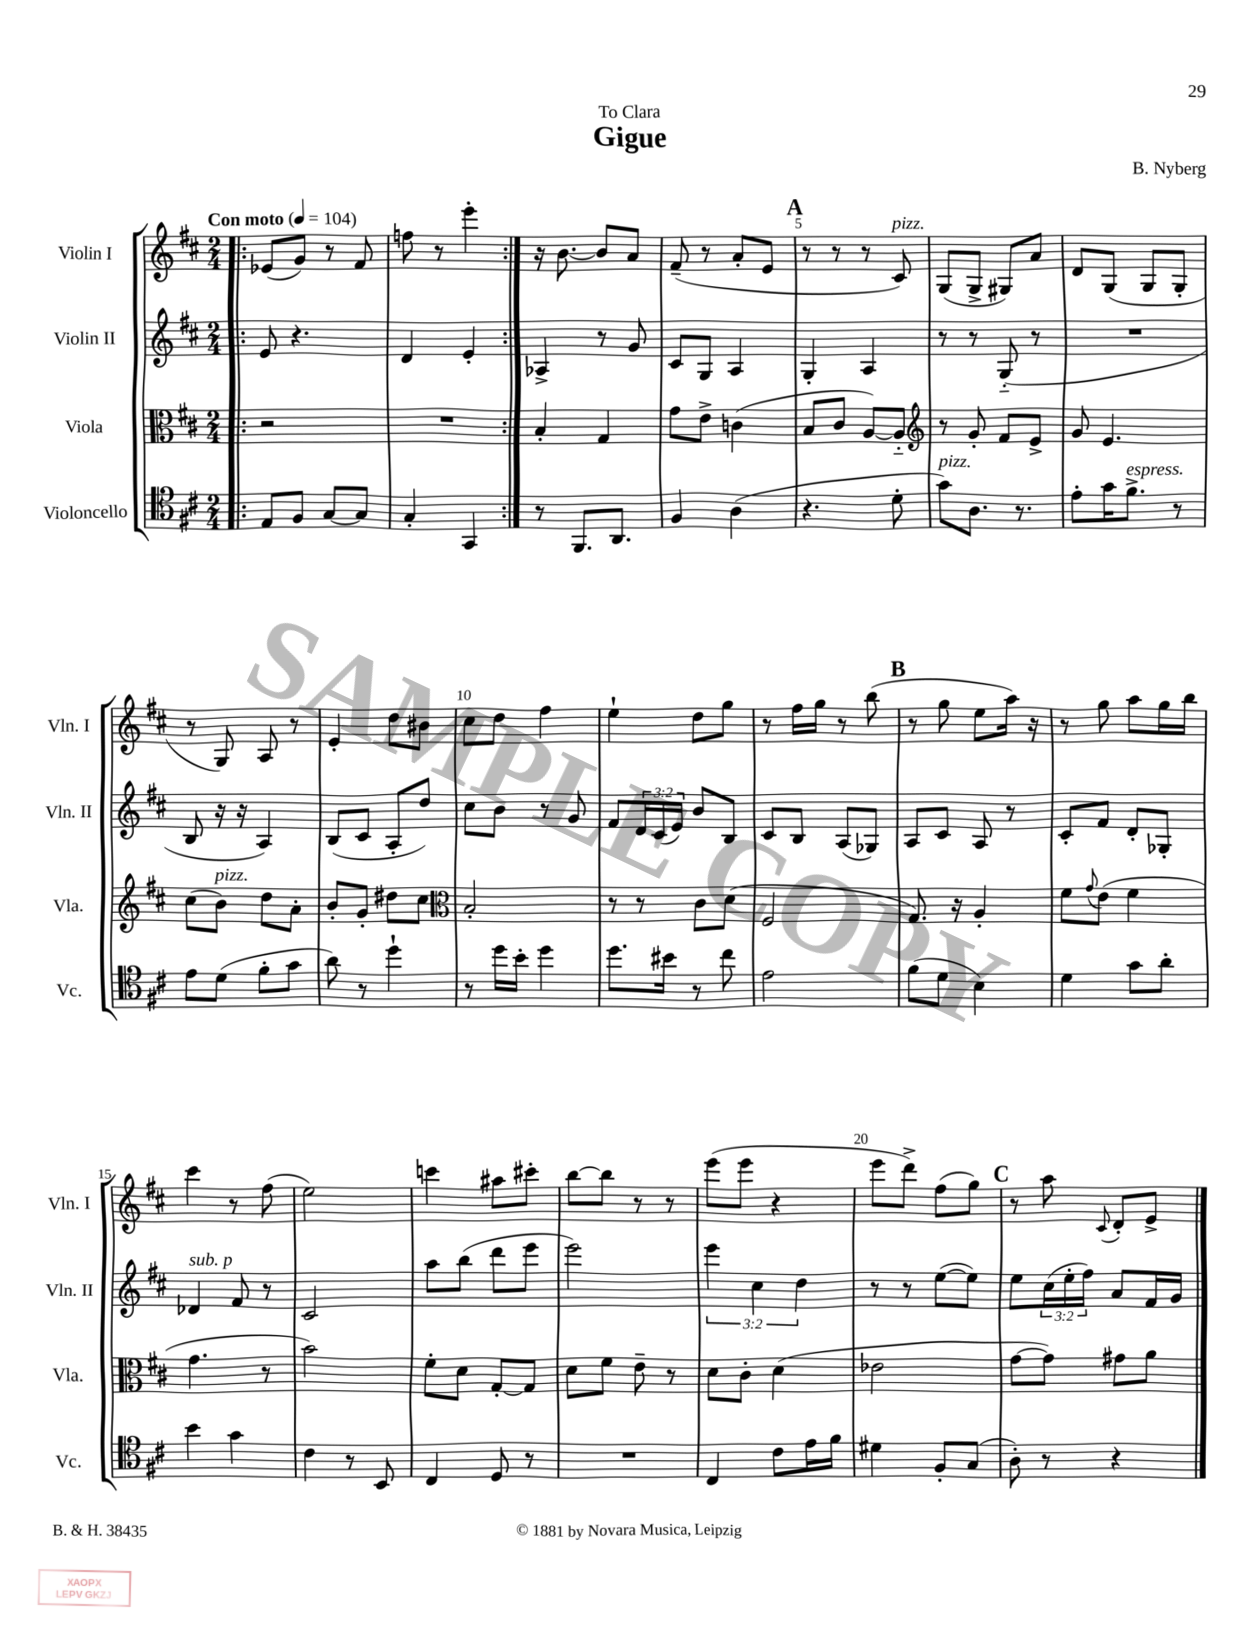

**kern	**kern	**kern	**kern
*part4	*part3	*part2	*part1
*staff4	*staff3	*staff2	*staff1
*I"Violoncello	*I"Viola	*I"Violin II	*I"Violin I
*I'Vc.	*I'Vla.	*I'Vln. II	*I'Vln. I
*clefC4	*clefC3	*clefG2	*clefG2
*k[f#c#]	*k[f#c#]	*k[f#c#]	*k[f#c#]
*M2/4	*M2/4	*M2/4	*M2/4
*MM104	*MM104	*MM104	*MM104
=1!|:	=1!|:	=1!|:	=1!|:
!	!	!	!LO:TX:a:B:t=Con moto
8E/L	2r	8e/	(8e-X/L
8F#/J	.	4.r	8g/J)
[8G/L	.	.	8r
8G/J]	.	.	8f#/
=2	=2	=2	=2
4G'/	2r	4d/	8ffn\
.	.	.	8r
4GG/	.	4e'/	4eee'\
=3:|!	=3:|!	=3:|!	=3:|!
8r	4B'/	4A-X^/	16r
.	.	.	[8.b\
8.FF#/L	.	.	.
.	4G/	8r	8b/L]
8.AA/J	.	.	.
.	.	8g/	8a/J
=4	=4	=4	=4
4F#/	8g\L	8c#/L	(8f#~/
.	8e^\J	8G/J	8r
(4A\	(4cn\	4A/	8a'/L
.	.	.	8e/J
!!LO:REH:place=s1:t=A
=5	=5	=5	=5
4.r	8B/L	4G'/	8r
.	8c#/J	.	8r
.	[8A/L)	4A/	8r
!	!	!	!LO:TX:a:i:t=pizz.
8d'\	8A/J]	.	8c#/)
=6	=6	=6	=6
*	*clefG2	*	*
!LO:TX:a:i:t=pizz.	!	!	!
8g\L)	8r	8r	(8G/L
8.A\J	8g'/	8r	8G^/J
.	8f#/L	(8G/	8G#X/L)
8.r	.	.	.
.	8e^/J	8r	8a/J
=7	=7	=7	=7
8e'\L	8g/	2r	8d/L
16g\K	4.e/	.	(8G/J
!LO:TX:a:i:t=espress.	!	!	!
8.f#^\J	.	.	.
.	.	.	8G/L
8r	.	.	8G'/J
!!LO:LB:g=z
=8	=8	=8	=8
8e\L	(8cc#\L	8B/	8r
!	!LO:TX:a:i:t=pizz.	!	!
(8d\J	8b\J)	16r	8G/)
.	.	16r	.
8f#'\L	8dd\L	4A/)	8A/
8g\J	8a'\J	.	8r
=9	=9	=9	=9
8a\)	8b'/L	(8B/L	4e'/
8r	8g'/J	8c#/J	.
4dd`\	8dd#X\L	8A'/L	8dd\L
.	8cc#\J	8dd/J)	8b#X\J
=10	=10	=10	=10
*	*clefC3	*	*
8r	2B'/	8cc#\L	8cc#\L
16dd\LL	.	8b\J	8dd\J
16b'\JJ	.	.	.
4dd\	.	8r	4ff#\
.	.	8g/	.
=11	=11	=11	=11
8.dd\L	8r	8f#/L	4ee`\
.	8r	24d/L	.
.	.	(24c#/	.
16b#X\Jk	.	.	.
.	.	24e/JJ)	.
8r	8c#\L	8b/L	8dd\L
8cc#\	(8d\J	8B/J	8gg\J
=12	=12	=12	=12
2e\	2F#/	8c#/L	8r
.	.	8B/J	16ff#\LL
.	.	.	16gg\JJ
.	.	(8A/L	8r
.	.	8G-X/J)	(8bb\
!!LO:REH:place=s1:t=B
=13	=13	=13	=13
(8f#\L	8.G/)	8A/L	8r
8d\J	.	8c#/J	8gg\
.	16r	.	.
4B\)	4A'/	8A/	8ee\L
.	.	8r	16aa\Jk)
.	.	.	16r
=14	=14	=14	=14
4d\	8f#\L	8c#'/L	8r
.	8qqg/	.	.
.	(8e\J	8f#/J	8gg\
8g\L	4f#\	8d'/L	8aa\L
8a'\J	.	8G-X'/J	16gg\L
.	.	.	16bb\JJ
!!LO:LB:g=z
=15	=15	=15	=15
!	!	!LO:TX:a:i:t=sub. p	!
4b\	4.g\	4d-X/	4ccc#\
4g\	.	8f#/	8r
.	8r	8r	(8ff#\
=16	=16	=16	=16
4c#\	2b\)	2c#/	2ee\)
8r	.	.	.
8BB/	.	.	.
=17	=17	=17	=17
4C#/	8f#'\L	8aa\L	4cccn\
.	8d\J	(8bb\J	.
8D/	[8G'/L	8ddd\L	8aa#X\L
8r	8G/J]	8eee\J	8ccc#X'\J
=18	=18	=18	=18
2r	8d\L	2eee\)	[8bb\L
.	8f#\J	.	8bb\J]
.	8e~\	.	8r
.	8r	.	8r
=19	=19	=19	=19
4C#/	8d\L	6eee\	(8eee\L
.	8c#'\J	.	8eee\J
.	.	6cc#\	.
8c#\L	(4d\	.	4r
.	.	6dd\	.
16e\L	.	.	.
16f#\JJ	.	.	.
=20	=20	=20	=20
4d#X\	2e-X\	8r	8eee\L
.	.	8r	8ddd^\J)
8F#'/L	.	([8ee\L	(8ff#\L
(8G/J	.	8ee\J])	8gg\J)
!!LO:REH:place=s1:t=C
=21	=21	=21	=21
8A'\)	[8g\L	8ee\L	8r
8r	8g\J])	(24cc#\L	8aa\
.	.	24ee'\	.
.	.	24ff#\JJ)	.
.	.	.	8qqc#/
4r	8g#X\L	8a/L	8d'/L
.	8a\J	16f#/L	8e^/J
.	.	16g/JJ	.
==	==	==	==
*-	*-	*-	*-
